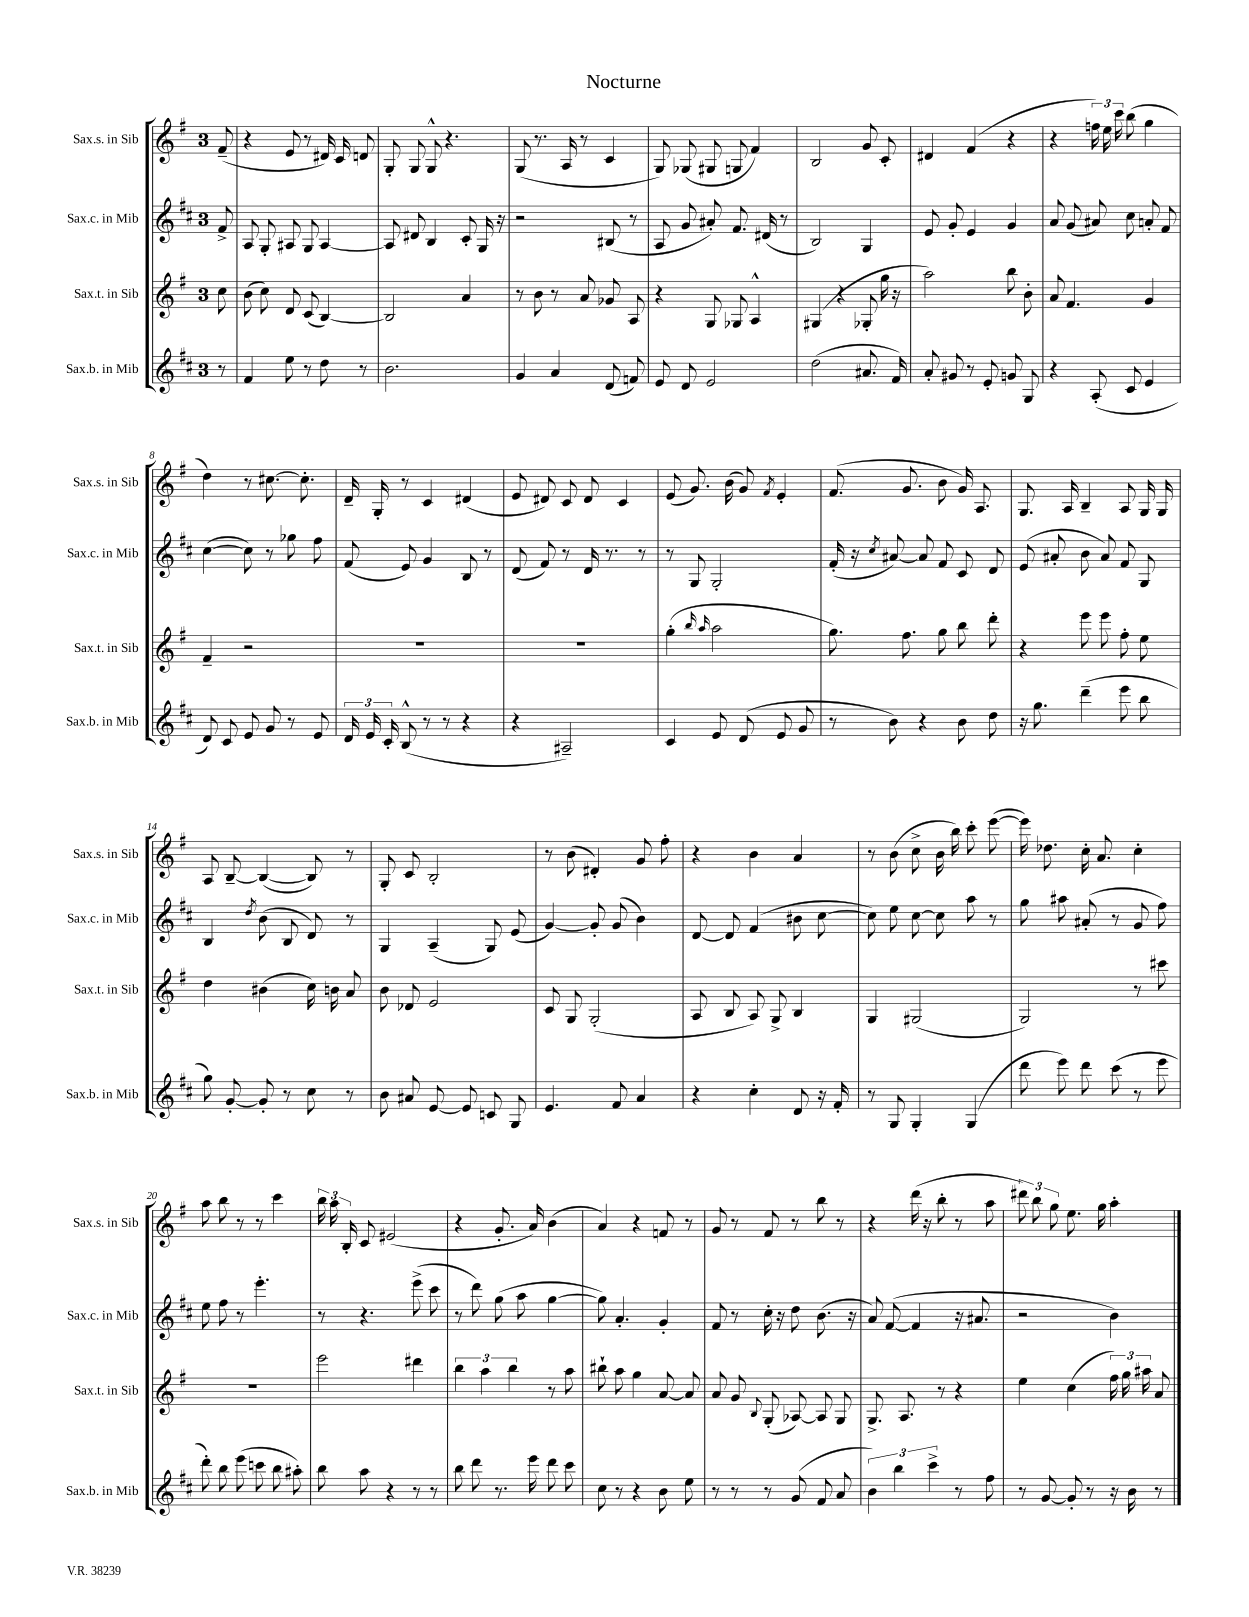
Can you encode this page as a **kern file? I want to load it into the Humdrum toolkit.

**kern	**kern	**kern	**kern
*part4	*part3	*part2	*part1
*staff4	*staff3	*staff2	*staff1
*I"Sax.b. in Mib	*I"Sax.t. in Sib	*I"Sax.c. in Mib	*I"Sax.s. in Sib
*I'Sax.b. in Mib	*I'Sax.t. in Sib	*I'Sax.c. in Mib	*I'Sax.s. in Sib
*clefG2	*clefG2	*clefG2	*clefG2
*k[f#c#]	*k[f#]	*k[f#c#]	*k[f#]
*M3/4	*M3/4	*M3/4	*M3/4
=	=	=	=
8r	8cc\	8f#^/	(8f#~/
=1	=1	=1	=1
4f#/	(8b\	8A/	4r
.	8cc\)	8G'/	.
8ee\	8d/	8A#X/	8e/
8r	(8c/	8G/	8r
8dd\	[4B/)	[4A#/	16d#X/)
.	.	.	16c/
8r	.	.	8dn/
=2	=2	=2	=2
2.b\	2B/]	8A#/]	8G'/
.	.	8d#X/	8G/
.	.	4B/	8G^^/
.	.	.	4.r
.	4a/	8c#'/	.
.	.	16G/	.
.	.	16r	.
=3	=3	=3	=3
4g/	8r	2r	(8G/
.	8b\	.	8.r
4a/	8r	.	.
.	.	.	16A/
.	8a/	.	8r
(8d/	8g-X/	(8B#X/	4c/
8fn/)	8A/	8r	.
=4	=4	=4	=4
8e/	4r	8A/	8G/)
8d/	.	8g/	(8G-X/
2e/	8G/	8a#X'/)	8G#X/
.	8G-X/	8.f#/	8Gn/
.	4A^^/	.	4f#/)
.	.	(16d#X/	.
.	.	8r	.
=5	=5	=5	=5
(2dd\	(4G#X/	2B/)	2B/
.	4r	.	.
8.a#X/	8G-X'/	4G/	8g/
.	16gg\	.	8c'/
16f#/)	16r	.	.
=6	=6	=6	=6
8a'/	2aa\)	8e/	4d#X/
8g#X/	.	8g'/	.
8r	.	4e/	(4f#/
8e'/	.	.	.
8gn/	8bb\	4g/	4r
8G/	8b'\	.	.
=7	=7	=7	=7
4r	8a/	8a/	4r
.	4.f#/	(8g/	.
(8A'/	.	8a#X/)	24ffn\)
.	.	.	24ee\
.	.	.	24ccc\
8c#/	.	8cc#\	(8bb\
4e/	4g/	8an'/	4gg\
.	.	8f#/	.
!!LO:LB:g=z
=8	=8	=8	=8
8d/)	4f#~/	([4cc#\	4dd\)
8c#/	.	.	.
8e/	2r	8cc#\])	8r
8g/	.	8r	[8.cc#X\
8r	.	8gg-X\	.
.	.	.	8.cc#'\]
8e/	.	8ff#\	.
=9	=9	=9	=9
24d/	2.r	(8f#/	16d~/
24e/	.	.	.
.	.	.	16G'/
24c#'/	.	.	.
(8B^^/	.	8e/)	8r
8r	.	4g/	4c/
8r	.	.	.
4r	.	8B/	(4d#X/
.	.	8r	.
=10	=10	=10	=10
4r	2.r	(8d/	8e/
.	.	8f#/)	8d#X/)
2A#X~/)	.	8r	8c/
.	.	16d/	8d#/
.	.	8.r	.
.	.	.	4c/
.	.	8r	.
=11	=11	=11	=11
4c#/	(4gg'\	8r	(8e/
.	.	8G/	8.g/)
.	16qqbb/	.	.
.	16qqaa/	.	.
8e/	2aa\	2G'/	.
.	.	.	(16b\
(8d/	.	.	8g/)
.	.	.	8qf#/
8e/	.	.	4e'/
8g/	.	.	.
=12	=12	=12	=12
8r	8.gg\)	(16f#'/	(8.f#/
.	.	16r	.
.	.	8qcc#/	.
8b\)	.	[8a#X/)	.
.	8.ff#\	.	8.g/
4r	.	8a#/]	.
.	8gg\	8f#/	8b\
8b\	8bb\	8c#/	16g/)
.	.	.	8.A/
8dd\	8ddd'\	8d/	.
=13	=13	=13	=13
16r	4r	(8e/	8.G/
8.gg\	.	.	.
.	.	8a#X'/	.
.	.	.	16A/
(4ddd~\	8eee\	8b\	4B~/
.	8eee\	8a#/)	.
8eee\	8ff#'\	8f#/	8A/
8bb\	8ee\	8G/	16G/
.	.	.	16G/
!!LO:LB:g=z
=14	=14	=14	=14
8gg\)	4dd\	4B/	8A/
[8g'/	.	.	[8B~/
.	.	8qdd/	.
8g'/]	(4b#X\	(8b\	(4B/_
8r	.	8B/	.
8cc#\	16cc\)	8d/)	8B/])
.	16bn\	.	.
8r	8a/	8r	8r
=15	=15	=15	=15
8b\	8b\	4G/	8G'/
8a#X/	8d-X/	.	8c/
[8e/	2e/	(4A~/	2B'/
8e/]	.	.	.
8cn/	.	8G/)	.
8G/	.	(8e/	.
=16	=16	=16	=16
4.e/	8c/	[4g/)	8r
.	8G/	.	(8b\
.	(2G'/	8g'/]	4d#X'/)
8f#/	.	(8g/	.
4a/	.	4b\)	8g/
.	.	.	8ff#'\
=17	=17	=17	=17
4r	8A/	[8d/	4r
.	8B/	8d/]	.
4cc#'\	8A/)	(4f#/	4b\
.	8G^/	.	.
8d/	4B/	8b#X\	4a/
16r	.	[8cc#\	.
16f#'/	.	.	.
=18	=18	=18	=18
8r	4G/	8cc#\])	8r
8G/	.	8ee\	(8b\
4G'/	(2G#X/	[8cc#\	8cc^\
.	.	8cc#\]	16b\
.	.	.	16bb\)
(4G/	.	8aa\	8ccc'\
.	.	8r	([8eee\
=19	=19	=19	=19
8ddd\	2G/)	8gg\	16eee\])
.	.	.	8.dd-X\
8eee\)	.	8aa#X\	.
8ddd\	.	(8a#X'/	16cc'\
.	.	.	8.a/
(8ccc#\	.	8r	.
8r	8r	8g/	4cc'\
8eee\	8ccc#X\	8ff#\)	.
!!LO:LB:g=z
=20	=20	=20	=20
8ddd'\)	2.r	8ee\	8aa\
8bb\	.	8ff#\	8bb\
(8eee\	.	8r	8r
8cccn\	.	4.eee'\	8r
8bb\	.	.	4ccc\
8aa#X'\)	.	.	.
=21	=21	=21	=21
8bb\	2eee\	8r	24bb\
.	.	.	24aa\
.	.	.	24B'/
8aa\	.	4.r	8c/
4r	.	.	(2e#X/
8r	4ddd#X\	(8eee^\	.
8r	.	8ccc#\	.
=22	=22	=22	=22
8bb\	6bb\	8r	4r
8ddd\	.	8ddd\)	.
.	6aa\	.	.
8.r	.	(8gg\	8.g'/
.	6bb\	.	.
.	.	8aa\	.
16eee\	.	.	16a/)
8ddd\	8r	[4gg\	(4b\
8ccc#\	8aa\	.	.
=23	=23	=23	=23
8cc#\	8bb#X`\	8gg\])	4a/)
8r	8aa\	4.a'/	.
4r	4gg\	.	4r
8b\	[8a/	4g'/	8fn/
8ee\	8a/]	.	8r
=24	=24	=24	=24
8r	8a/	8f#/	8g/
8r	8g/	8r	8r
.	8qqB/	.	.
8r	(8G'/	16cc#'\	8f#/
.	.	16r	.
(8g/	[8A-X/)	8dd\	8r
8f#/	8A-/]	(8.b\	8bb\
8a/	8G/	.	8r
.	.	16r	.
=25	=25	=25	=25
6b\)	8.G^/	8a/)	4r
.	.	([8f#/	.
6bb\	.	.	.
.	8.A/	.	.
.	.	4f#/]	(16ddd\
.	.	.	16r
6ccc#^\	.	.	.
.	8r	.	8bb'\
8r	4r	16r	8r
.	.	8.a#X/	.
8ff#\	.	.	8aa\
=26	=26	=26	=26
8r	4ee\	2r	12ddd#X\)
.	.	.	12bb\
[8g/	.	.	.
.	.	.	12gg\
8g'/]	(4cc\	.	8.ee\
8r	.	.	.
.	.	.	16gg\
16r	24ff#\)	4b\)	4aa'\
.	24gg\	.	.
16b\	.	.	.
.	24aa#X\	.	.
8r	8a/	.	.
==	==	==	==
*-	*-	*-	*-
